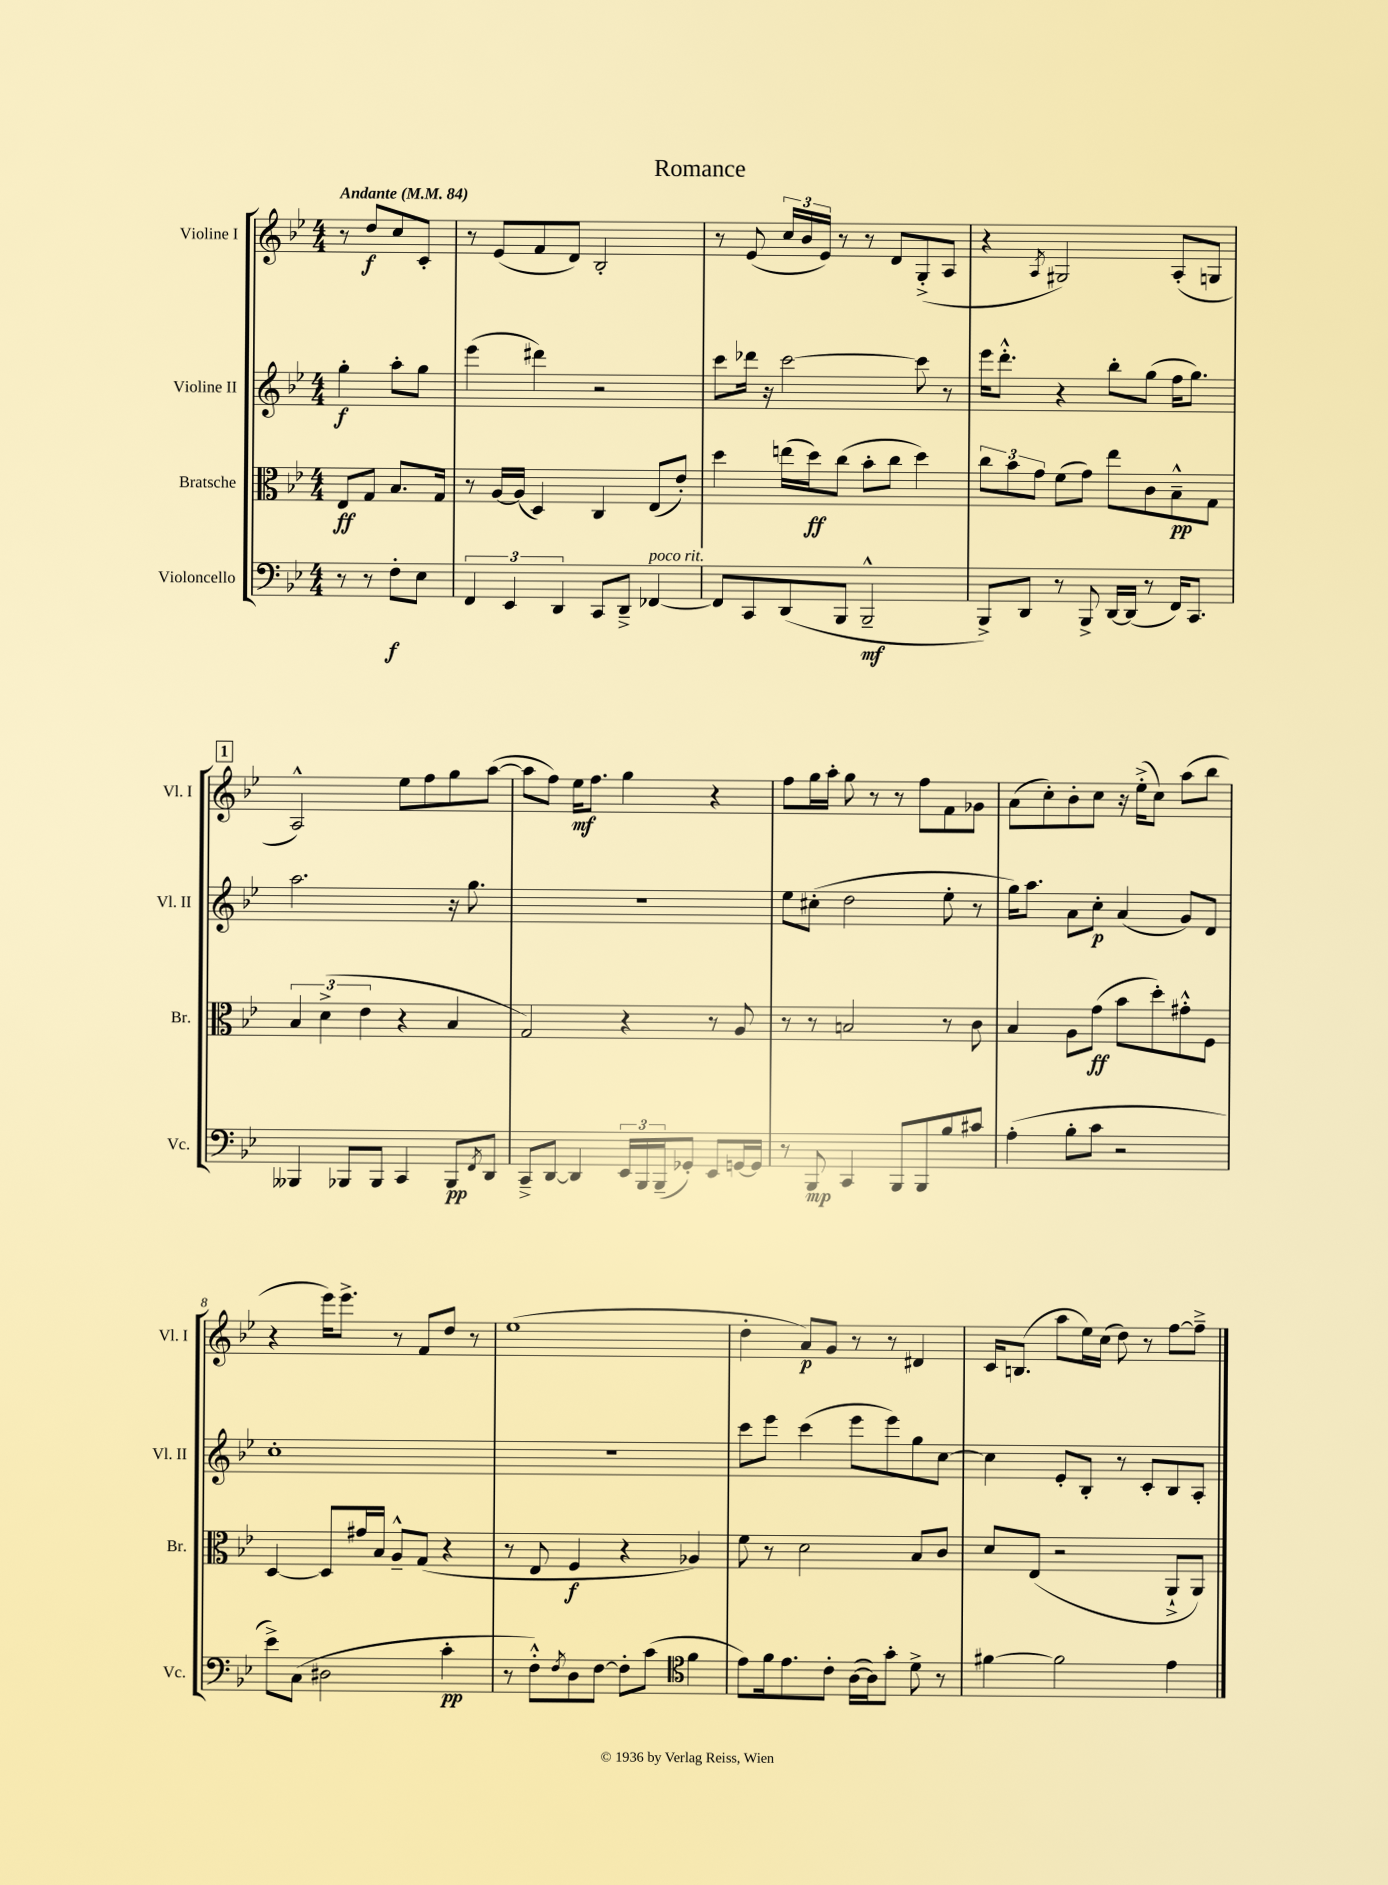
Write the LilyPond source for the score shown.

\header { title = "Romance" }
<<
\new StaffGroup <<
\new Staff = "s0" \with { instrumentName = "Violine I" shortInstrumentName = "Vl. I" } {
    \clef treble \key bes \major \numericTimeSignature \time 4/4 \partial 2 \tempo "Andante" 4 = 84
    r8 d''8\f c''8 c'8-. |
    r8 ees'8( f'8 d'8) bes2-. |
    r8 ees'8( \tuplet 3/2 { c''16 bes'16 ees'16) } r8 r8 d'8 g8-.->( a8 |
    r4 \acciaccatura { a8 } gis2) a8-.( g8 |
    \mark \markup { \box "1" } a2-^) ees''8 f''8 g''8 a''8~( |
    a''8 f''8) ees''16\mf f''8. g''4 r4 |
    f''8 g''16 a''16-. g''8 r8 r8 f''8 f'8 ges'8 |
    a'8( c''8-.) bes'8-. c''8 r16 ees''16-.->( c''8) a''8( bes''8 |
    r4 ees'''16) ees'''8.-> r8 f'8 d''8 r8 |
    ees''1( |
    d''4-. a'8\p) g'8 r8 r8 dis'4 |
    c'16 b8.( a''8 ees''16) c''16( d''8) r8 f''8~ f''8---> \bar "|." |
}
\new Staff = "s1" \with { instrumentName = "Violine II" shortInstrumentName = "Vl. II" } {
    \clef treble \key bes \major \numericTimeSignature \time 4/4 \partial 2
    g''4-.\f a''8-. g''8 |
    ees'''4( dis'''4) r2 |
    c'''8 des'''16 r16 c'''2~ c'''8 r8 |
    ees'''16 d'''8.-.-^ r4 bes''8-. g''8( f''16 g''8.) |
    \mark \markup { \box "1" } a''2. r16 g''8. |
    R1 |
    ees''8 cis''8-.( d''2 ees''8-. r8 |
    g''16) a''8. a'8 c''8-.\p a'4( g'8) d'8 |
    c''1-. |
    R1 |
    c'''8 ees'''8 c'''4( ees'''8 ees'''8) g''8 c''8~ |
    c''4 ees'8-. bes8-. r8 c'8-. bes8 a8-. \bar "|." |
}
\new Staff = "s2" \with { instrumentName = "Bratsche" shortInstrumentName = "Br." } {
    \clef alto \key bes \major \numericTimeSignature \time 4/4 \partial 2
    ees8\ff g8 bes8. g16 |
    r8 a16~ a16( d4) c4 ees8( ees'8-.) |
    d''4 e''16( d''16\ff) c''8( bes'8-. c''8 d''4) |
    \tuplet 3/2 { c''8 bes'8 g'8 } f'8( g'8) ees''8 c'8 bes8---^\pp g8 |
    \mark \markup { \box "1" } \tuplet 3/2 { bes4 d'4->( ees'4 } r4 bes4 |
    g2) r4 r8 a8 |
    r8 r8 b2 r8 c'8 |
    bes4 a8 g'8\ff( bes'8 d''8-.) gis'8-.-^ f8 |
    d4~ d8 gis'16 bes16 a8---^ g8( r4 |
    r8 ees8 f4\f r4 aes4) |
    f'8 r8 d'2 bes8 c'8 |
    d'8 ees8( r2 a,8-!-> a,8) \bar "|." |
}
\new Staff = "s3" \with { instrumentName = "Violoncello" shortInstrumentName = "Vc." } {
    \clef bass \key bes \major \numericTimeSignature \time 4/4 \partial 2
    r8 r8 f8-.\f ees8 |
    \tuplet 3/2 { f,4 ees,4 d,4 } c,8 d,8---> fes,4~^\markup { \italic "poco rit." } |
    fes,8 c,8 d,8( bes,,8 bes,,2---^\mf |
    bes,,8->) d,8 r8 bes,,8-> d,16~ d,16( r8 f,16) c,8. |
    \mark \markup { \box "1" } beses,,4 bes,,8 bes,,8 c,4 bes,,8\pp \acciaccatura { f,8 } d,8 |
    c,8---> d,8~ d,4 \tuplet 3/2 { ees,16 bes,,16 bes,,16--( } ges,8-.) ees,8 g,16~ g,16 |
    r8 bes,,8\mp c,4 bes,,8 bes,,8 bes8 cis'8 |
    a4-.( bes8-. c'8 r2 |
    ees'8->) c8( dis2 c'4-.\pp |
    r8 f8-.-^) \acciaccatura { f8 } d8 f8~ f8-. c'8( \clef tenor f'4 |
    ees'8) f'16 ees'8. c'8-. a16~( a16) g'8-. d'8-> r8 |
    fis'4~ fis'2 ees'4 \bar "|." |
}
>>
>>
